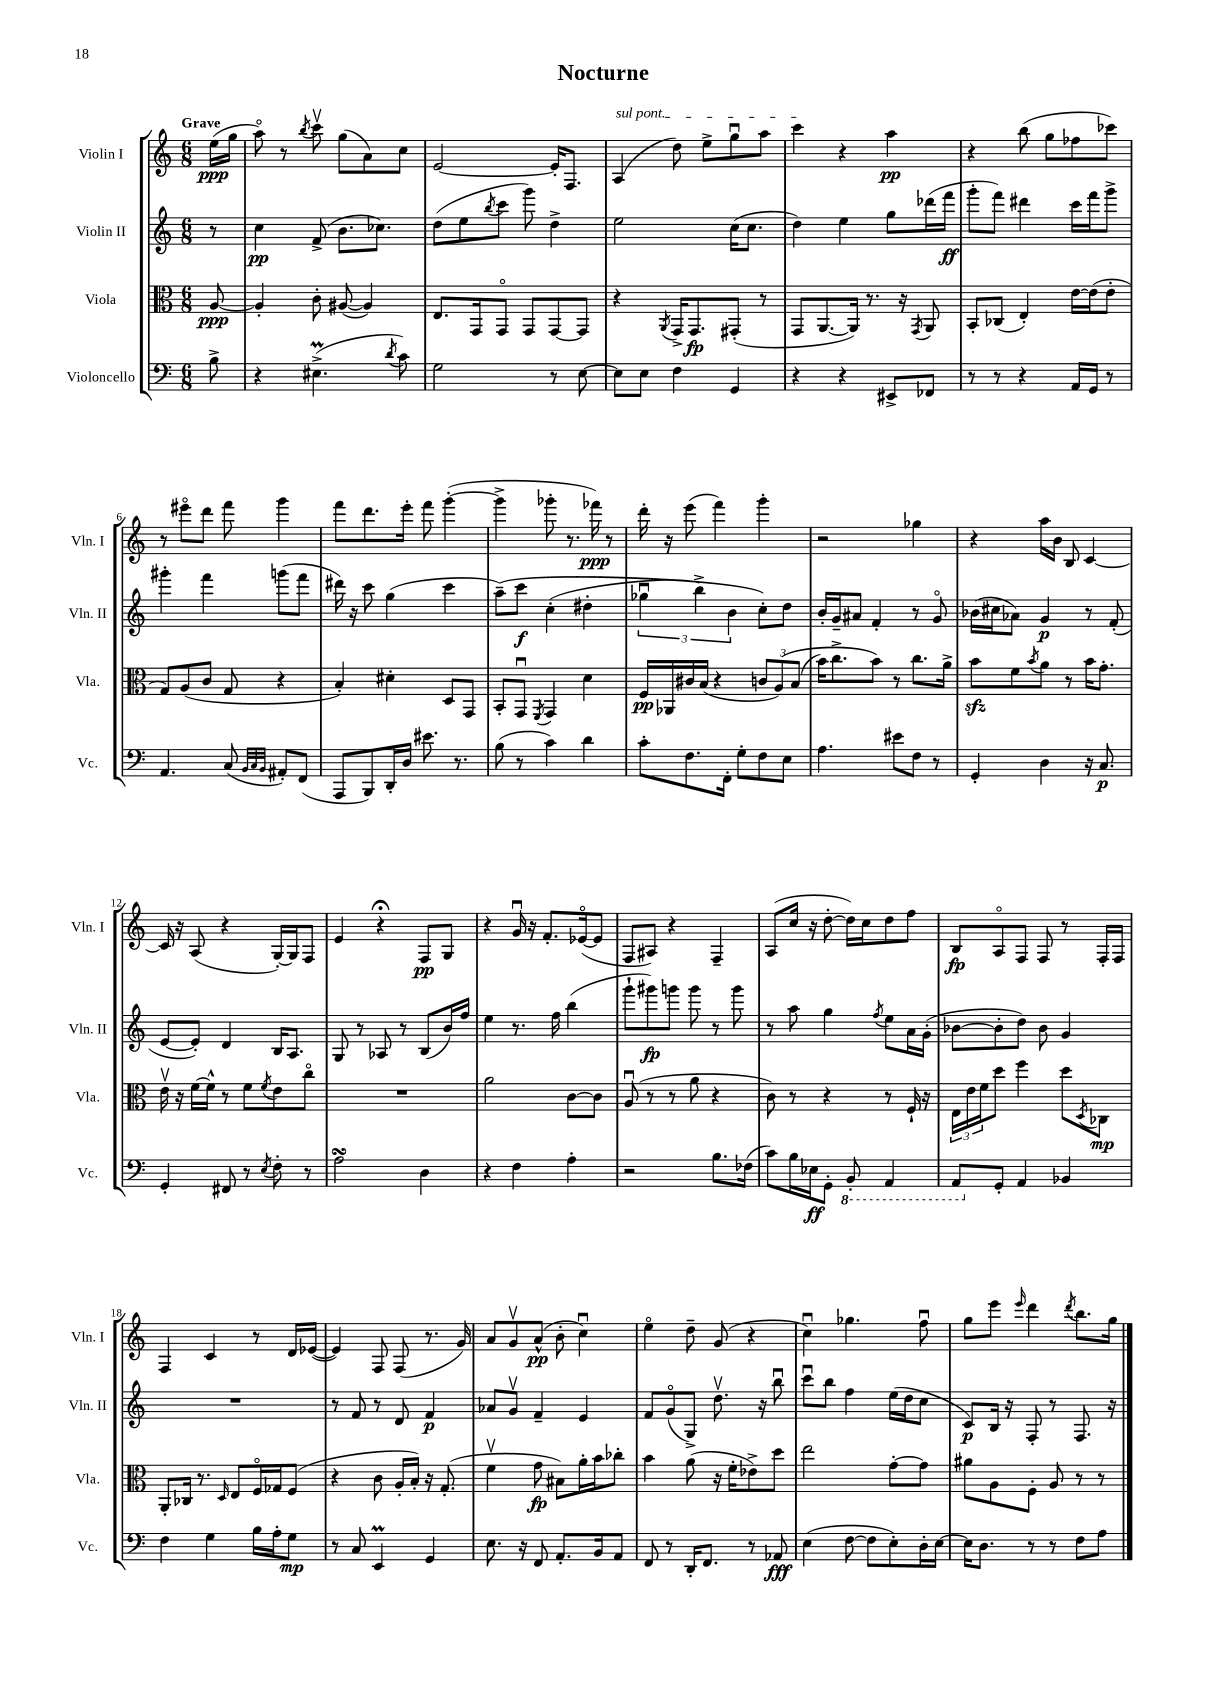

**kern	**kern	**kern	**kern
*staff4	*staff3	*staff2	*staff1
*clefF4	*clefC3	*clefG2	*clefG2
*k[]	*k[]	*k[]	*k[]
*M6/8	*M6/8	*M6/8	*M6/8
8B^	[8A	8r	(16ee
.	.	.	16gg
=	=	=	=
4r	4A']	4cc	8aao)
.	.	.	8r
.	.	.	8qbb
(4.E#^	8c'	(8f^	8cccv
.	([8A#	8.b	(8gg
.	4A#])	.	8a)
.	.	8.cc-)	.
8qd	.	.	.
8c)	.	.	8cc
=	=	=	=
2G	8.E	(8dd	[2e
.	.	8ee	.
.	16GG	.	.
.	.	8qbb	.
.	8GGo	8ccc	.
.	8GG	8ggg)	.
8r	[8GG	4dd^	16e']
.	.	.	8.F
[8E	8GG]	.	.
=	=	=	=
8E]	4r	2ee	(4A
8E	.	.	.
.	8qAA	.	.
4F	16GG^	.	8dd)
.	8.GG	.	.
.	.	.	8ee^
4GG	(8GG#'	(16cc	8ggu
.	.	8.cc	.
.	8r	.	8aa
=	=	=	=
4r	8GG	4dd)	4ccc
.	[8.AA	.	.
4r	.	4ee	4r
.	16AA])	.	.
.	8.r	.	.
8EE#^	.	8gg	4aa
.	16r	.	.
.	8qGG	.	.
8FF-	8AA	(16ddd-	.
.	.	16fff	.
=	=	=	=
8r	8BB'	8ggg'	4r
8r	(8C-	8fff)	.
4r	4E')	4ddd#	(8bb
.	.	.	8gg
16AA	[16e	16ccc	8ff-
16GG	(16e]	16fff	.
8r	8e'	8ggg^	8ccc-)
=	=	=	=
4.AA	8G)	4ggg#'	8r
.	(8A	.	8eee#o
.	8c	4fff	8ddd
(8C	8G	.	8fff
32qqBB	.	.	.
32qqC	.	.	.
32qqBB	.	.	.
8AA#')	4r	(8ggg	4ggg
(8FF	.	8fff	.
=	=	=	=
8AAA	4B')	16ddd#)	8fff
.	.	16r	.
8BBB)	.	8ccc	8.ddd
16DD'	4d#'	(4gg	.
16D	.	.	16eee'
8.e#	.	.	8fff
.	8D	4ccc	([4ggg'
8.r	.	.	.
.	8GG	.	.
=	=	=	=
(8B	8BB'	&(8aa~)	4ggg^]
8r	8GGu	8ccc	.
.	8qFF	.	.
4c)	4GG	(4cc'	8ggg-'
.	.	.	8.r
4d	4d	4dd#'	.
.	.	.	16fff-)
.	.	.	8r
=	=	=	=
8c'	16F	6gg-u	16ddd'
.	16AA-	.	16r
8.F	16c#	.	(8eee
.	.	6bb^)	.
.	(16B	.	.
.	4r	.	4fff)
16FF'	.	.	.
.	.	6b	.
8G'	.	.	.
8F	12c	8cc'&)	4ggg'
.	&(12A)	.	.
8E	.	8dd	.
.	(12B	.	.
=	=	=	=
4.A	16b)	16b'	2r
.	8.cc^	16g~	.
.	.	8a#	.
.	8b&)	4f'	.
8e#	8r	.	.
8F	8.cc	8r	4gg-
8r	.	8go	.
.	16a^	.	.
=	=	=	=
4GG'	8b	(16b-	4r
.	.	16cc#	.
.	8f	8a-)	.
.	8qb	.	.
4D	8a	4g	16aa
.	.	.	16b
.	8r	.	8B
16r	16b	8r	[4c
8.C	8.g'	.	.
.	.	(8f'	.
=	=	=	=
4GG'	16ev	[8e	16c]
.	16r	.	16r
.	[16f	8e'])	(8A
.	16f^^]	.	.
8FF#	8r	4d	4r
8r	8f	.	.
8qE	8qf	.	.
8F'	8e	16B	[16G')
.	.	8.A	16G]
8r	8cco	.	8F
=	=	=	=
2A	2.r	8G	4e
.	.	8r	.
.	.	8A-	4r;
.	.	8r	.
4D	.	(8B	8F
.	.	16b)	8G
.	.	16ff	.
=	=	=	=
4r	2a	4ee	4r
4F	.	8.r	16gu
.	.	.	16r
.	.	.	8.f'
.	.	16ff	.
4A'	[8c	(4bb	.
.	.	.	([16e-o
.	8c]	.	8e-]
=	=	=	=
2r	(8Au	8ggg`	8F
.	8r	8ggg#)	8A#)
.	8r	8ggg	4r
.	8a	8ggg	.
8.B	4r	8r	4F~
.	.	8ggg	.
(16F-	.	.	.
=	=	=	=
8c)	8c)	8r	(8A
16B	8r	8aa	16cc
16E-	.	.	16r
8GG'	4r	4gg	[8dd'
8BBB'	.	.	16dd])
.	.	.	16cc
.	.	8qff	.
4AAA	8r	8ee	8dd
.	16F`	16a	8ff
.	16r	(16g'	.
=	=	=	=
8AAA	24E	[8b-	8B
.	24e	.	.
.	24f	.	.
8GG'	8dd	8b-']	8Ao
4AA	4ff	8dd)	8F
.	.	8b-	8F
4BB-	8dd	4g	8r
.	8qD	.	.
.	8C-	.	16F'
.	.	.	16F
=	=	=	=
4F	8AA'	2.r	4F
.	16C-	.	.
.	8.r	.	.
4G	.	.	4c
.	16qqD	.	.
.	8E	.	.
16B	16Fo	.	8r
16A'	16G-	.	.
8G	(8F	.	16d
.	.	.	([16e-
=	=	=	=
8r	4r	8r	4e-])
8C	.	8f	.
4EE	8c	8r	8F
.	16A'	8d	(8F
.	16B')	.	.
4GG	16r	4f	8.r
.	(8.G'	.	.
.	.	.	16g)
=	=	=	=
8.E	4fv	8a-	8a
.	.	8gv	8gv
16r	.	.	.
8FF	8g	4f~	(8a^^
8.AA'	8B#)	.	8b'
.	16a'	4e	4ccu)
16BB	16b	.	.
8AA	8cc-'	.	.
=	=	=	=
8FF	4b	8f	4eeo
8r	.	(8go	.
16DD'	(8a	8G^)	8dd~
8.FF	.	.	.
.	16r	8.ddv	(8g
.	16f'	.	.
8r	8e-^)	.	4r
.	.	16r	.
8AA-	8dd	8bbu	.
=	=	=	=
(4E	2ee	8cccu	4ccu)
.	.	8bb	.
[8F	.	4ff	4.gg-
8F]	.	.	.
8E')	[8g'	(16ee	.
.	.	16dd	.
16D'	8g]	8cc	8ffu
[16E	.	.	.
=	=	=	=
16E]	8a#	8c)	8gg
8.D	.	.	.
.	8A	16B	8eee
.	.	16r	.
.	.	.	16qqeee
8r	8F'	8F'	4ddd
8r	8A	8r	.
.	.	.	8qddd
8F	8r	8.F	8.bb
8A	8r	.	.
.	.	16r	16gg
==	==	==	==
*-	*-	*-	*-
